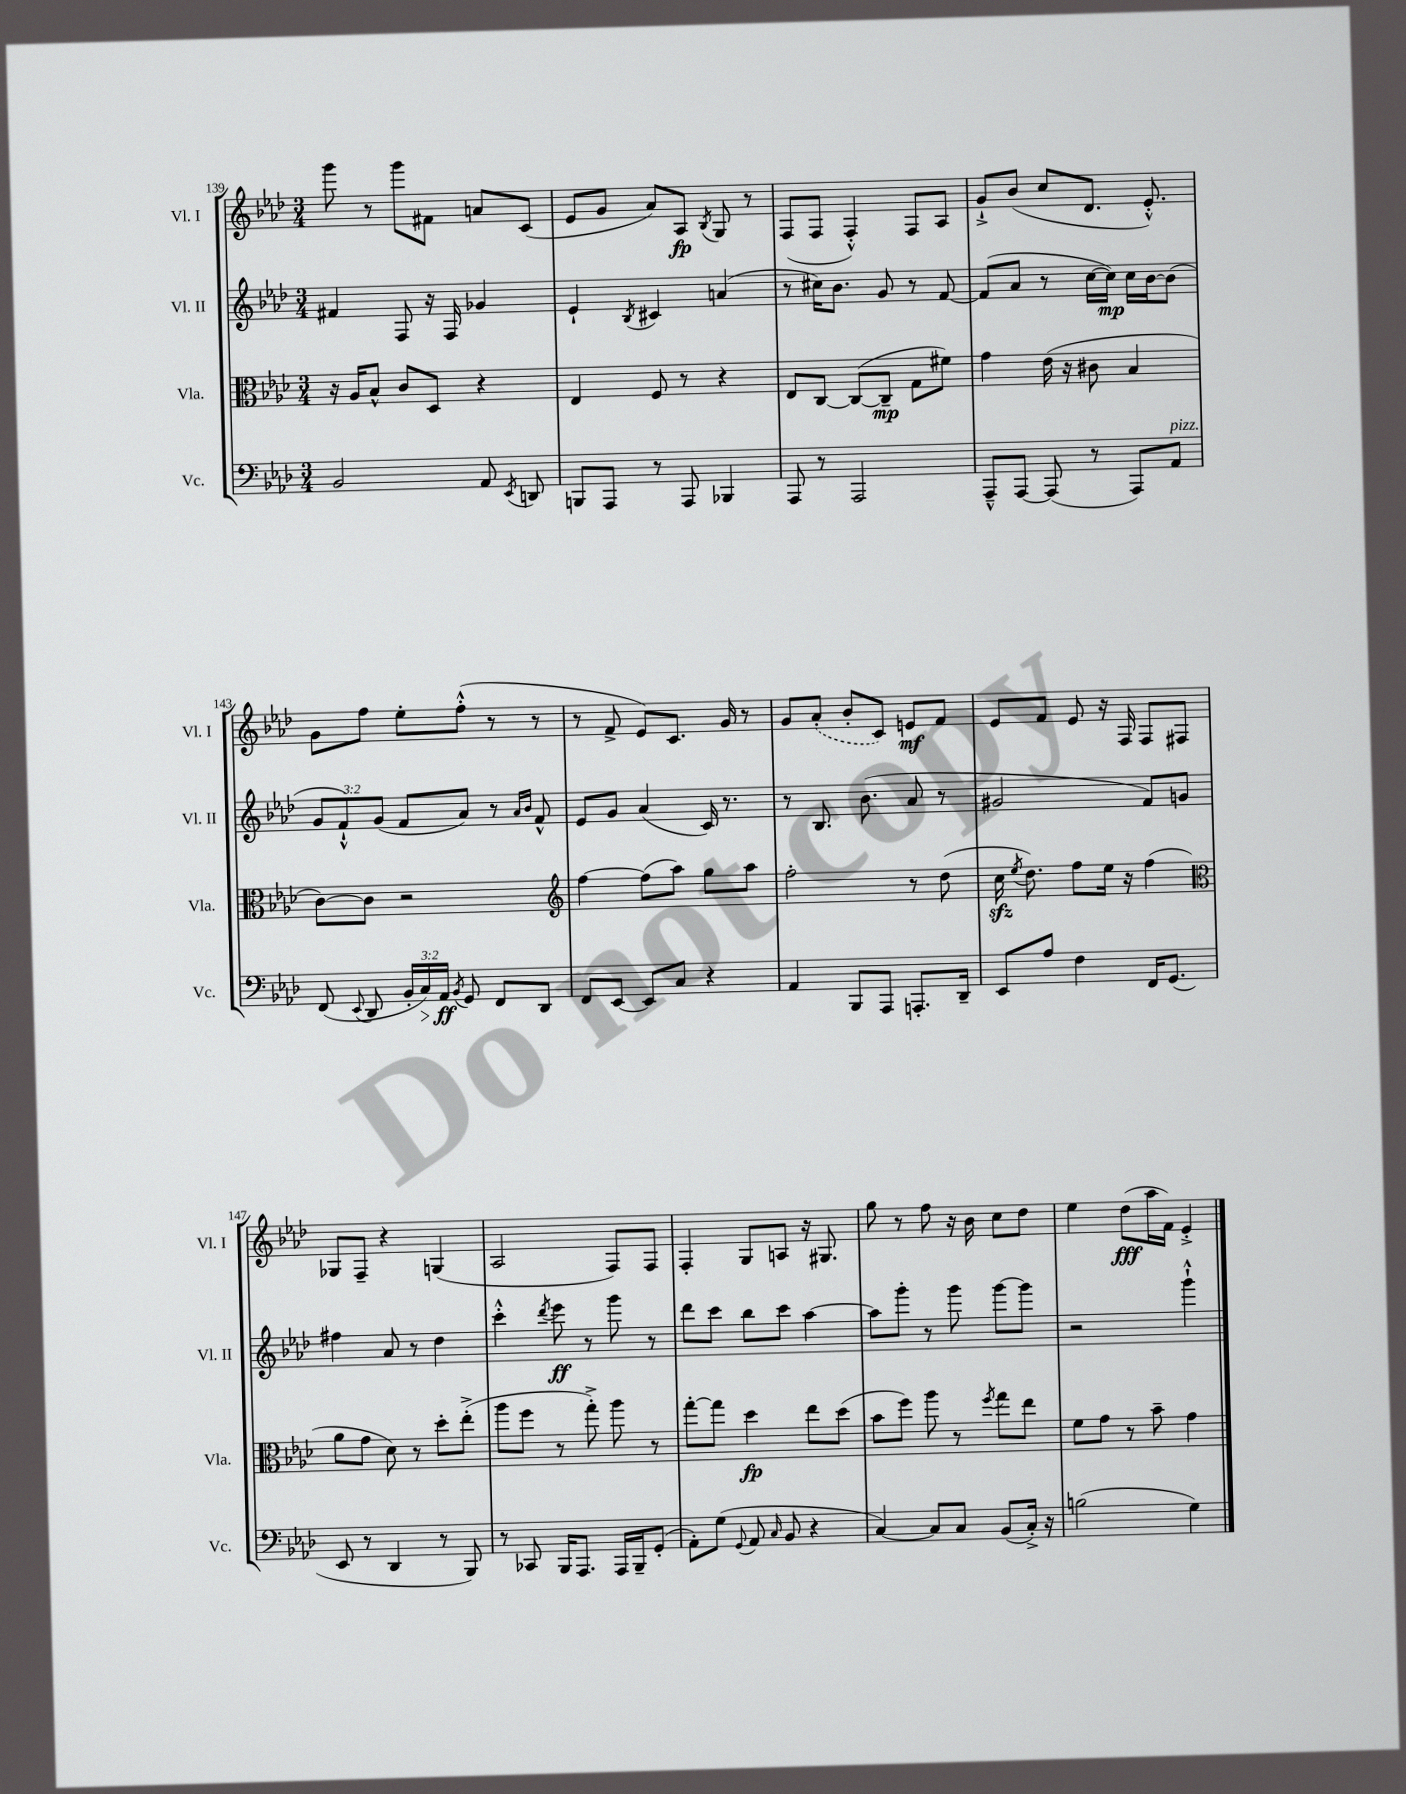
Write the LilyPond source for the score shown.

<<
\new StaffGroup <<
\new Staff = "s0" \with { instrumentName = "Vl. I" shortInstrumentName = "Vl. I" } {
    \clef treble \key aes \major \numericTimeSignature \time 3/4
    \autoBeamOff g'''8 r8 g'''8[ fis'8] a'8[ c'8]( |
    ees'8[ g'8] aes'8[) aes8]\fp \acciaccatura { bes8 } g8 r8 |
    f8[( f8] f4-.-^) f8[ aes8] |
    g'8[-!-> bes'8]( c''8[ des'8.] ees'8.-.-^) |
    g'8[ f''8] ees''8[-. f''8]-.-^( r8 r8 |
    r8 f'8-> ees'8[) c'8.] g'16 r8 |
    g'8[ \once \slurDashed aes'8]-.( bes'8[-. c'8]) e'8[\mf f'8] |
    ees'8[ f'8] ees'8 r16 f16 f8[ fis8] |
    ges8[ f8]-- r4 g4( |
    aes2 f8[) f8] |
    f4-. g8[ a8] r16 gis8. |
    g''8 r8 f''8 r16 bes'16 c''8[ des''8] |
    ees''4 des''8[\fff( aes''16 f'16]) ees'4-.-> \bar "|." |
}
\new Staff = "s1" \with { instrumentName = "Vl. II" shortInstrumentName = "Vl. II" } {
    \clef treble \key aes \major \numericTimeSignature \time 3/4 \override Staff.TupletNumber.text = #tuplet-number::calc-fraction-text
    \autoBeamOff fis'4 f8 r16 f16 ges'4 |
    ees'4-! \acciaccatura { bes8 } cis'4 a'4( |
    r8 cis''16[) bes'8.] g'8 r8 f'8~ |
    f'8[( aes'8] r8 c''16[~ c''16]\mp) c''16[ bes'16~ bes'8]( |
    \tuplet 3/2 { g'8[ f'8-!-^) g'8]( } f'8[ aes'8]) r8 \grace { aes'16[ bes'16] } f'8-^ |
    ees'8[ g'8] aes'4( c'16) r8. |
    r8 bes8. bes'8.( aes'8 r8 |
    gis'2 f'8[) g'8] |
    fis''4 aes'8 r8 des''4 |
    c'''4-.-^ \acciaccatura { des'''8 } ees'''8\ff r8 g'''8 r8 |
    des'''8[ c'''8] bes''8[ c'''8] aes''4~ |
    aes''8[ g'''8]-. r8 g'''8 g'''8[~ g'''8] |
    r2 g'''4-!-^ \bar "|." |
}
\new Staff = "s2" \with { instrumentName = "Vla." shortInstrumentName = "Vla." } {
    \clef alto \key aes \major \numericTimeSignature \time 3/4
    \autoBeamOff r16 aes16[ bes8]-^ c'8[ des8] r4 |
    ees4 f8 r8 r4 |
    ees8[ c8]~ c8[~( c8]--\mp g8[ fis'8]) |
    g'4 ees'16( r16 cis'8 bes4 |
    c'8[~) c'8] r2 |
    \clef treble f''4~ f''8[( aes''8]) g''8[ aes''8] |
    f''2-. r8 des''8( |
    c''16\sfz \acciaccatura { ees''8 } des''8.) f''8[ ees''16] r16 f''4( |
    \clef alto aes'8[ g'8] des'8) r8 des''8[-. ees''8]-.->( |
    aes''8[ f''8] r8 g''8-.->) aes''8 r8 |
    g''8[~-. g''8] des''4\fp ees''8[ des''8]( |
    bes'8[ f''8]) aes''8 r8 \acciaccatura { f''8 } g''8[ ees''8] |
    f'8[ g'8] r8 bes'8-- g'4 \bar "|." |
}
\new Staff = "s3" \with { instrumentName = "Vc." shortInstrumentName = "Vc." } {
    \clef bass \key aes \major \numericTimeSignature \time 3/4 \override Staff.TupletNumber.text = #tuplet-number::calc-fraction-text
    \autoBeamOff bes,2 aes,8 \acciaccatura { ees,8 } d,8 |
    b,,8[ aes,,8] r8 aes,,8 bes,,4 |
    aes,,8 r8 aes,,2 |
    aes,,8[---^ aes,,8]~ aes,,8( r8 aes,,8[) aes,8]^\markup { \italic "pizz." } |
    f,8( \appoggiatura { ees,8 } des,8 \tuplet 3/2 { bes,16[-. c16\>) aes,16]\ff\! } \acciaccatura { bes,8 } g,8 f,8[ des,8] |
    f,8[ ees,8]~ ees,8[ c8] r4 |
    aes,4 bes,,8[ aes,,8] a,,8.[-. des,16]-- |
    ees,8[ aes8] f4 f,16[ g,8.]( |
    ees,8 r8 des,4 r8 bes,,8) |
    r8 ces,8 bes,,16[ aes,,8.] aes,,16[ bes,,16-- g,8]-.( |
    aes,8[-.) g8]( \appoggiatura { g,8 } aes,8 \grace { c16 } bes,8 r4 |
    c4~) c8[ c8] bes,8[( c16]-.->) r16 |
    b2( g4) \bar "|." |
}
>>
>>
\layout { \context { \Score currentBarNumber = #139 } }
